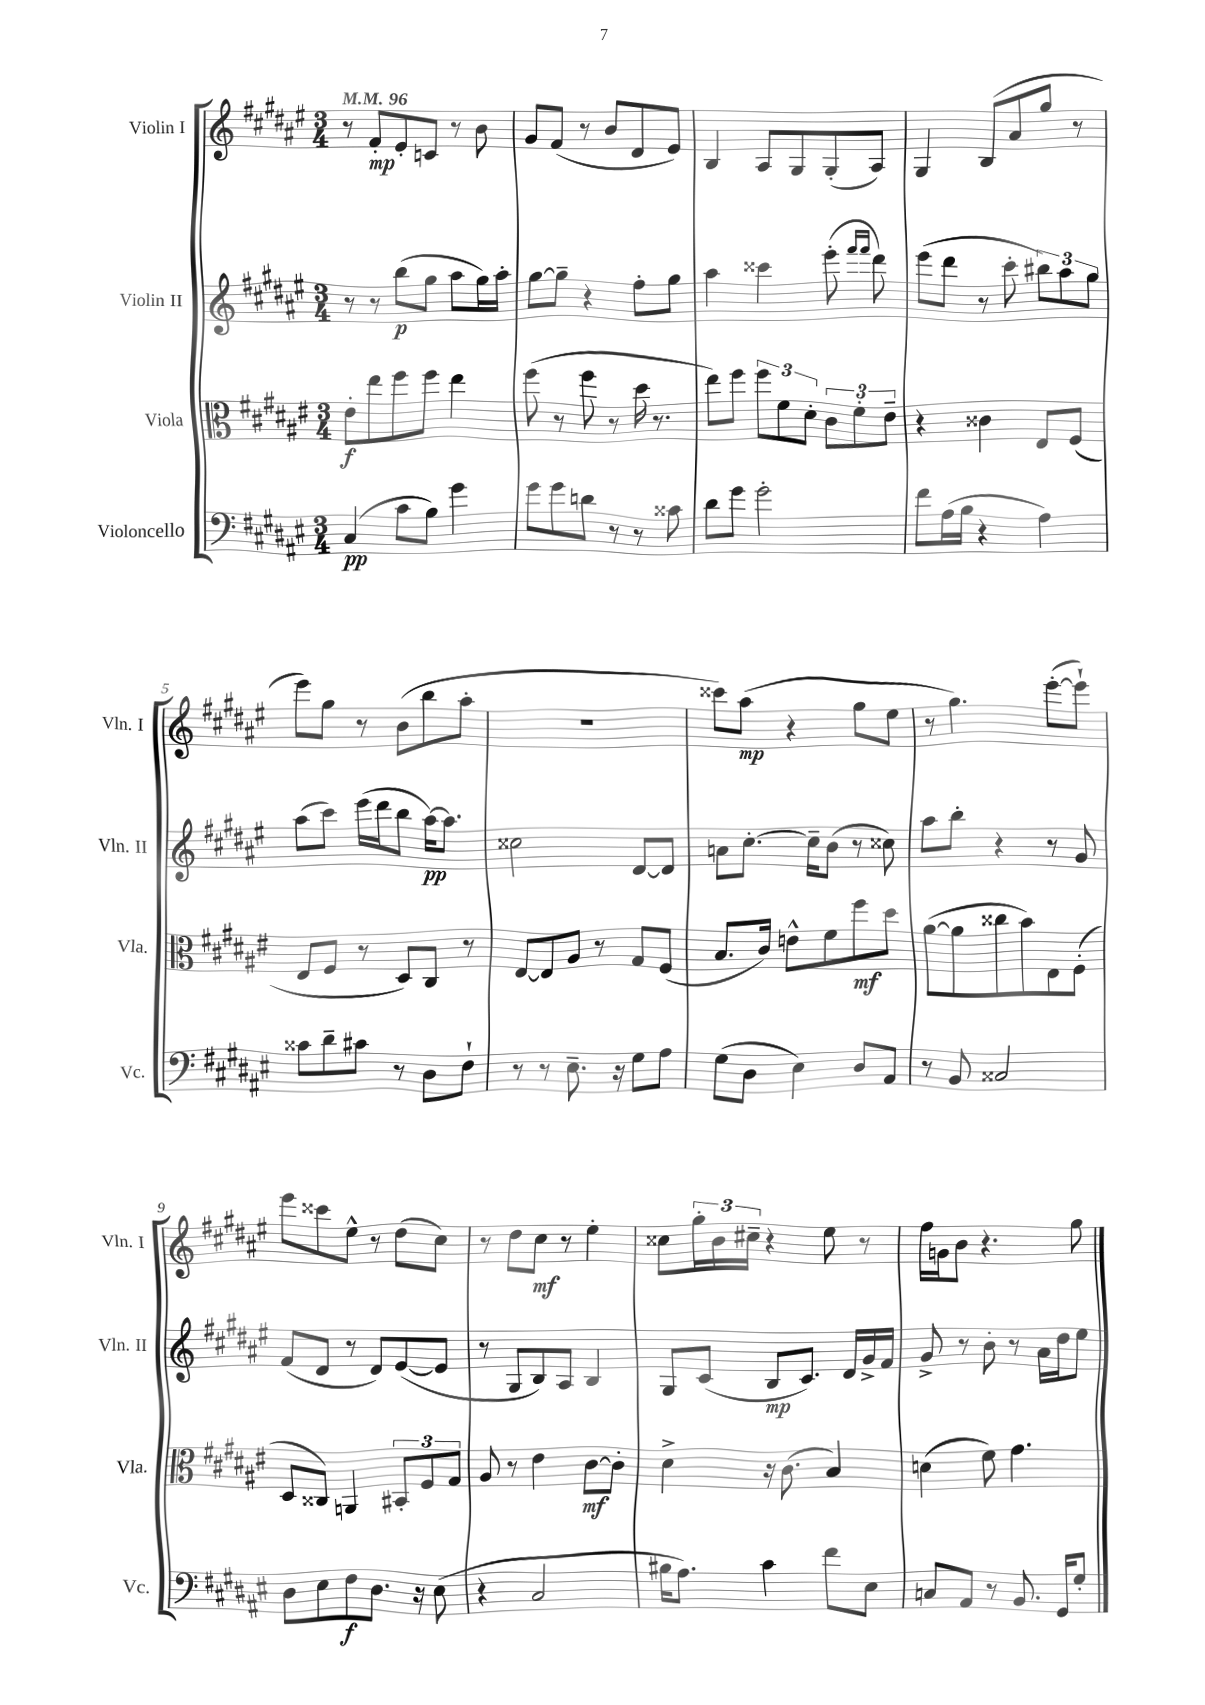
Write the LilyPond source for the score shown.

<<
\new StaffGroup <<
\new Staff = "s0" \with { instrumentName = "Violin I" shortInstrumentName = "Vln. I" } {
    \clef treble \key fis \major \numericTimeSignature \time 3/4 \tempo 4 = 96
    r8 fis'8-.\mp eis'8-. c'8 r8 b'8 |
    gis'8 fis'8( r8 b'8 dis'8 eis'8) |
    b4 ais8 gis8 gis8-.( ais8) |
    gis4 b8( ais'8 gis''8 r8 |
    eis'''8) gis''8 r8 b'8( b''8 ais''8-. |
    R2. |
    cisis'''8) ais''8\mp( r4 gis''8 eis''8 |
    r8 gis''4.) eis'''8~-.( eis'''8-!) |
    eis'''8 cisis'''8 eis''8-^ r8 dis''8( cis''8) |
    r8 dis''8 cis''8\mf r8 eis''4-. |
    cisis''8 \tuplet 3/2 { gis''16-. b'16 cis''16-- } r4 eis''8 r8 |
    fis''16 g'16 b'8 r4. gis''8 \bar "|." |
}
\new Staff = "s1" \with { instrumentName = "Violin II" shortInstrumentName = "Vln. II" } {
    \clef treble \key fis \major \numericTimeSignature \time 3/4
    r8 r8 b''8\p( gis''8 ais''8 gis''16) ais''16-. |
    gis''8~ gis''8-- r4 fis''8-. gis''8 |
    ais''4 cisis'''4 eis'''8-.( \grace { fis'''16 fis'''16 } dis'''8) |
    eis'''8( dis'''8 r8 cis'''8-. \tuplet 3/2 { bis''8) ais''8 gis''8 } |
    ais''8( cis'''8) eis'''16( dis'''16 b''8 ais''16~\pp) ais''8. |
    cisis''2 dis'8~ dis'8 |
    a'8 cis''8.~-. cis''16-- b'8( r8 cisis''8) |
    ais''8 b''8-. r4 r8 gis'8 |
    fis'8( dis'8 r8 dis'8) eis'8~( eis'8 |
    r8 gis8 b8) ais8 b4 |
    gis8 cis'8( b8\mp cis'8.) dis'16 gis'16-> fis'16 |
    gis'8-> r8 b'8-. r8 ais'16 dis''16 eis''8 \bar "|." |
}
\new Staff = "s2" \with { instrumentName = "Viola" shortInstrumentName = "Vla." } {
    \clef alto \key fis \major \numericTimeSignature \time 3/4
    eis'8-.\f eis''8 fis''8 fis''8 eis''4 |
    fis''8( r8 fis''8 r8 dis''16 r8. |
    eis''8) fis''8 \tuplet 3/2 { fis''8 fis'8 dis'8-. } \tuplet 3/2 { cis'8 fis'8-. eis'8-- } |
    r4 cisis'4 eis8 fis8( |
    eis8 fis8 r8 dis8) cis8 r8 |
    eis8~ eis8 ais8 r8 gis8 fis8( |
    b8. cis'16) e'8-^ fis'8 fis''8\mf dis''8 |
    ais'8~( ais'8 cisis''8 b'8) eis8 fis8-.( |
    dis8 cisis8) a,4 \tuplet 3/2 { bis,8-. fis8 gis8 } |
    ais8 r8 eis'4 cis'8~\mf cis'8-. |
    dis'4-> r16 cis'8.( b4) |
    d'4( fis'8) gis'4. \bar "|." |
}
\new Staff = "s3" \with { instrumentName = "Violoncello" shortInstrumentName = "Vc." } {
    \clef bass \key fis \major \numericTimeSignature \time 3/4
    cis4\pp( cis'8 b8) gis'4 |
    gis'8 gis'8 d'8 r8 r8 cisis'8 |
    dis'8 gis'8 gis'2-. |
    fis'8 ais16( b16 r4 ais4) |
    cisis'8 dis'8-- cis'8 r8 dis8 fis8-! |
    r8 r8 eis8.-- r16 gis8 ais8 |
    gis8( dis8 eis4) dis8 ais,8 |
    r8 b,8 cisis2 |
    dis8 eis8 fis8\f dis8. r16 eis8( |
    r4 cis2 |
    bis16 ais8.) cis'4 fis'8 eis8 |
    c8 ais,8 r8 b,8. gis,16 gis8-. \bar "|." |
}
>>
>>
